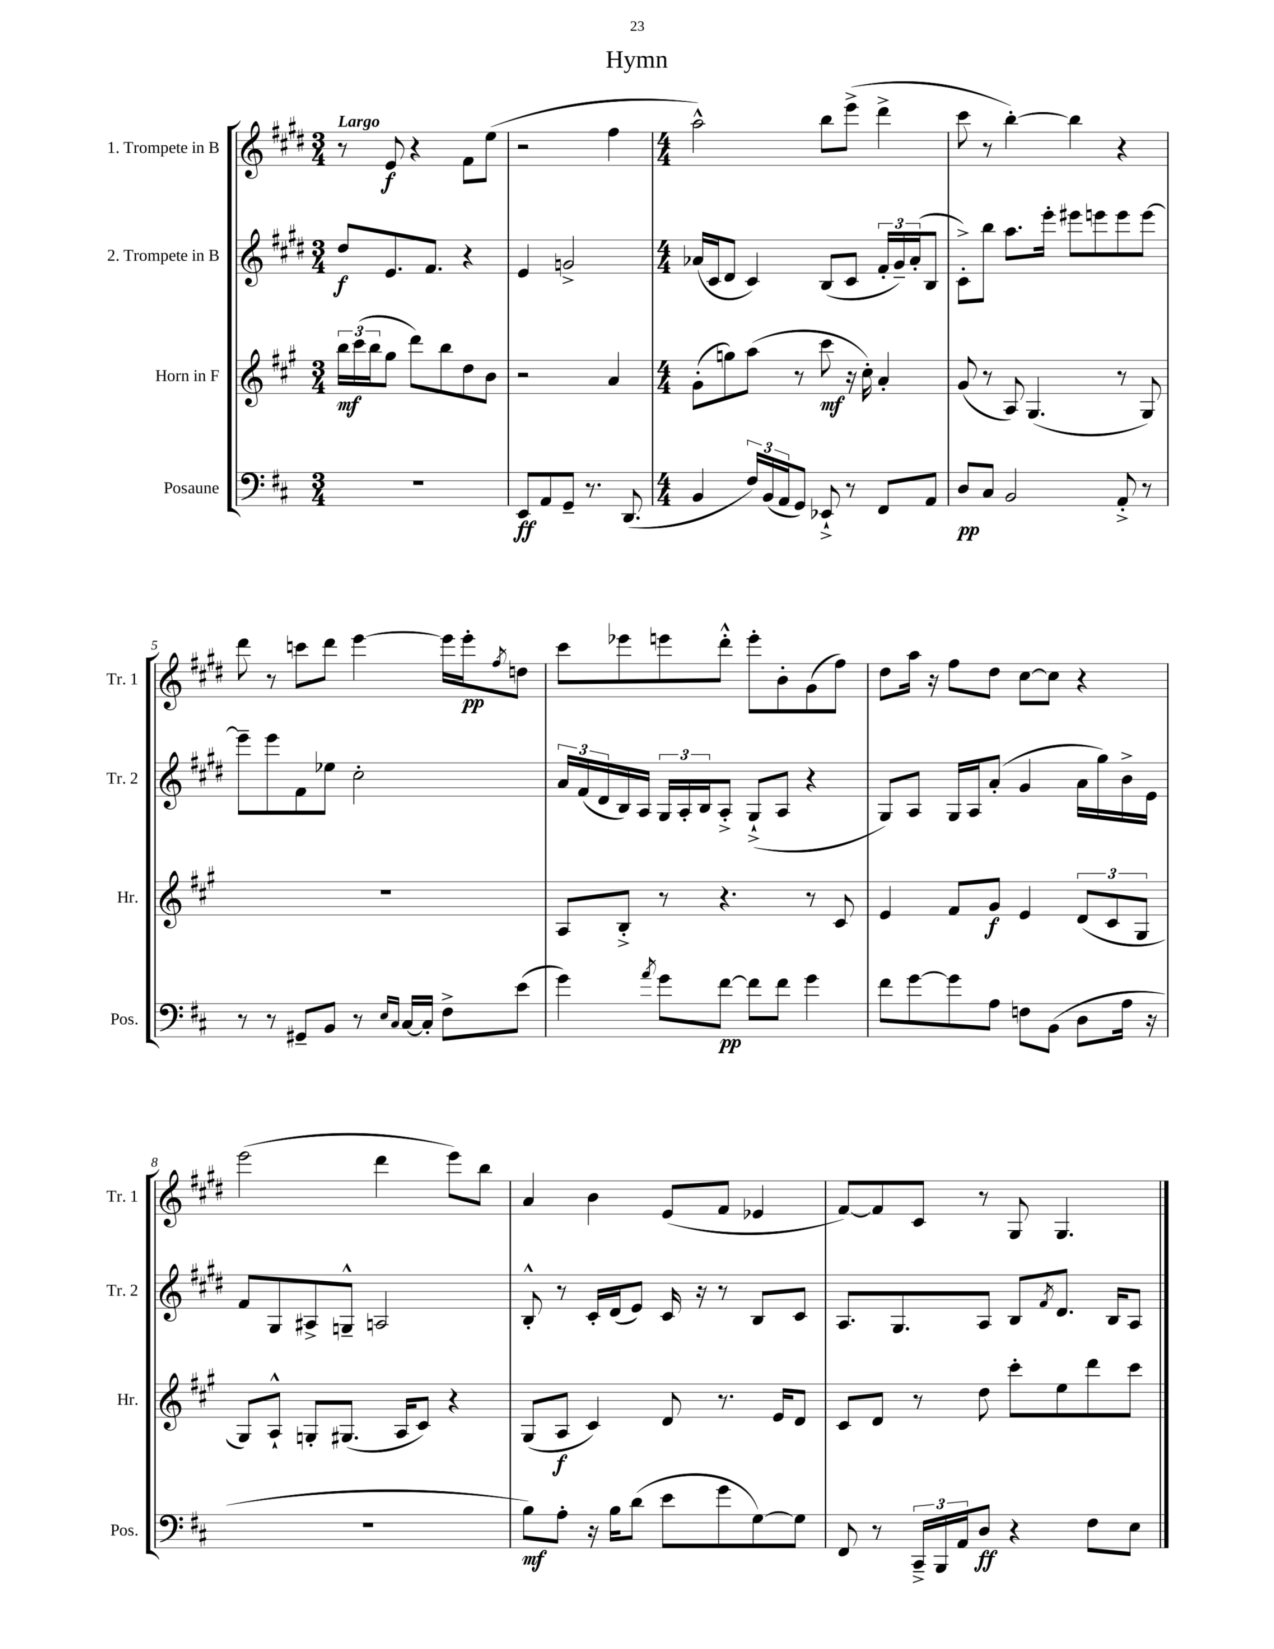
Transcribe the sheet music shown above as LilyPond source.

\header { title = "Hymn" }
<<
\new StaffGroup <<
\new Staff = "s0" \with { instrumentName = "1. Trompete in B" shortInstrumentName = "Tr. 1" } {
    \clef treble \key e \major \numericTimeSignature \time 3/4 \tempo "Largo"
    r8 e'8\f r4 fis'8 e''8( |
    r2 fis''4 |
    \numericTimeSignature \time 4/4 a''2-^) b''8 e'''8->( dis'''4-> |
    cis'''8 r8 b''4~-.) b''4 r4 |
    dis'''8 r8 c'''8 dis'''8 e'''4~ e'''16 e'''16-.\pp \acciaccatura { fis''8 } d''8 |
    cis'''8 ees'''8 e'''8 dis'''8-.-^ e'''8-. b'8-. gis'8( fis''8) |
    dis''8 a''16 r16 fis''8 dis''8 cis''8~ cis''8 r4 |
    e'''2( dis'''4 e'''8) b''8 |
    a'4 b'4 e'8( fis'8 ees'4 |
    fis'8~) fis'8 cis'8 r8 gis8 gis4. \bar "|." |
}
\new Staff = "s1" \with { instrumentName = "2. Trompete in B" shortInstrumentName = "Tr. 2" } {
    \clef treble \key e \major \numericTimeSignature \time 3/4
    dis''8\f e'8. fis'8. r4 |
    e'4 g'2-> |
    \numericTimeSignature \time 4/4 aes'16( cis'16 dis'8 cis'4) b8( cis'8 \tuplet 3/2 { fis'16-. gis'16--) aes'16-.( } b8 |
    cis'8-.->) b''8 a''8. e'''16-. eis'''8 e'''8 e'''8 e'''8~ |
    e'''8-- e'''8 fis'8 ees''8 cis''2-. |
    \tuplet 3/2 { a'16 fis'16( dis'16 } b16) a16 \tuplet 3/2 { gis16 a16-. b16 } a8-.-> gis8-!->( a8 r4 |
    gis8) a8 gis16 a16 a'8-.( gis'4 a'16 gis''16) b'16-> e'16 |
    fis'8 gis8 ais8-> g8---^ a2 |
    b8-.-^ r8 cis'16-. dis'16( e'8) cis'16 r16 r8 b8 cis'8 |
    a8. gis8. a8 b8 \acciaccatura { fis'8 } dis'8. b16 a8 \bar "|." |
}
\new Staff = "s2" \with { instrumentName = "Horn in F" shortInstrumentName = "Hr." } {
    \clef treble \key a \major \numericTimeSignature \time 3/4
    \tuplet 3/2 { b''16\mf cis'''16( b''16 } gis''8 d'''8) b''8 d''8 b'8 |
    r2 a'4 |
    \numericTimeSignature \time 4/4 gis'8-.( g''8) a''8( r8 cis'''8\mf r16 cis''16-.) a'4-. |
    gis'8( r8 a8) gis4.( r8 gis8) |
    r1 |
    a8 b8-.-> r8 r4. r8 cis'8 |
    e'4 fis'8 gis'8\f e'4 \tuplet 3/2 { d'8( cis'8 gis8 } |
    gis8) a8-!-^ g8-. gis8.( a16 cis'8) r4 |
    gis8( a8\f cis'4) d'8 r8. e'16 d'8 |
    cis'8 d'8 r8 d''8 cis'''8-. e''8 d'''8 cis'''8 \bar "|." |
}
\new Staff = "s3" \with { instrumentName = "Posaune" shortInstrumentName = "Pos." } {
    \clef bass \key d \major \numericTimeSignature \time 3/4
    R2. |
    e,8\ff a,8 g,8-- r8. d,8.( |
    \numericTimeSignature \time 4/4 b,4 \tuplet 3/2 { fis16) b,16( a,16 } g,8) ees,8-!-> r8 fis,8 a,8 |
    d8\pp cis8 b,2 a,8-.-> r8 |
    r8 r8 gis,8-- b,8 r8 \grace { e16 cis16 } cis16~ cis16-. fis8-> e'8( |
    g'4) \acciaccatura { a'8 } g'8 fis'8~\pp fis'8 fis'8 g'4 |
    fis'8 g'8~ g'8 a8 f8 b,8( d8 a16 r16 |
    r1 |
    b8\mf) a8-. r16 b16 d'8( e'8 g'8 g8~) g8 |
    fis,8 r8 \tuplet 3/2 { cis,16---> b,,16 a,16 } d8\ff r4 fis8 e8 \bar "|." |
}
>>
>>
